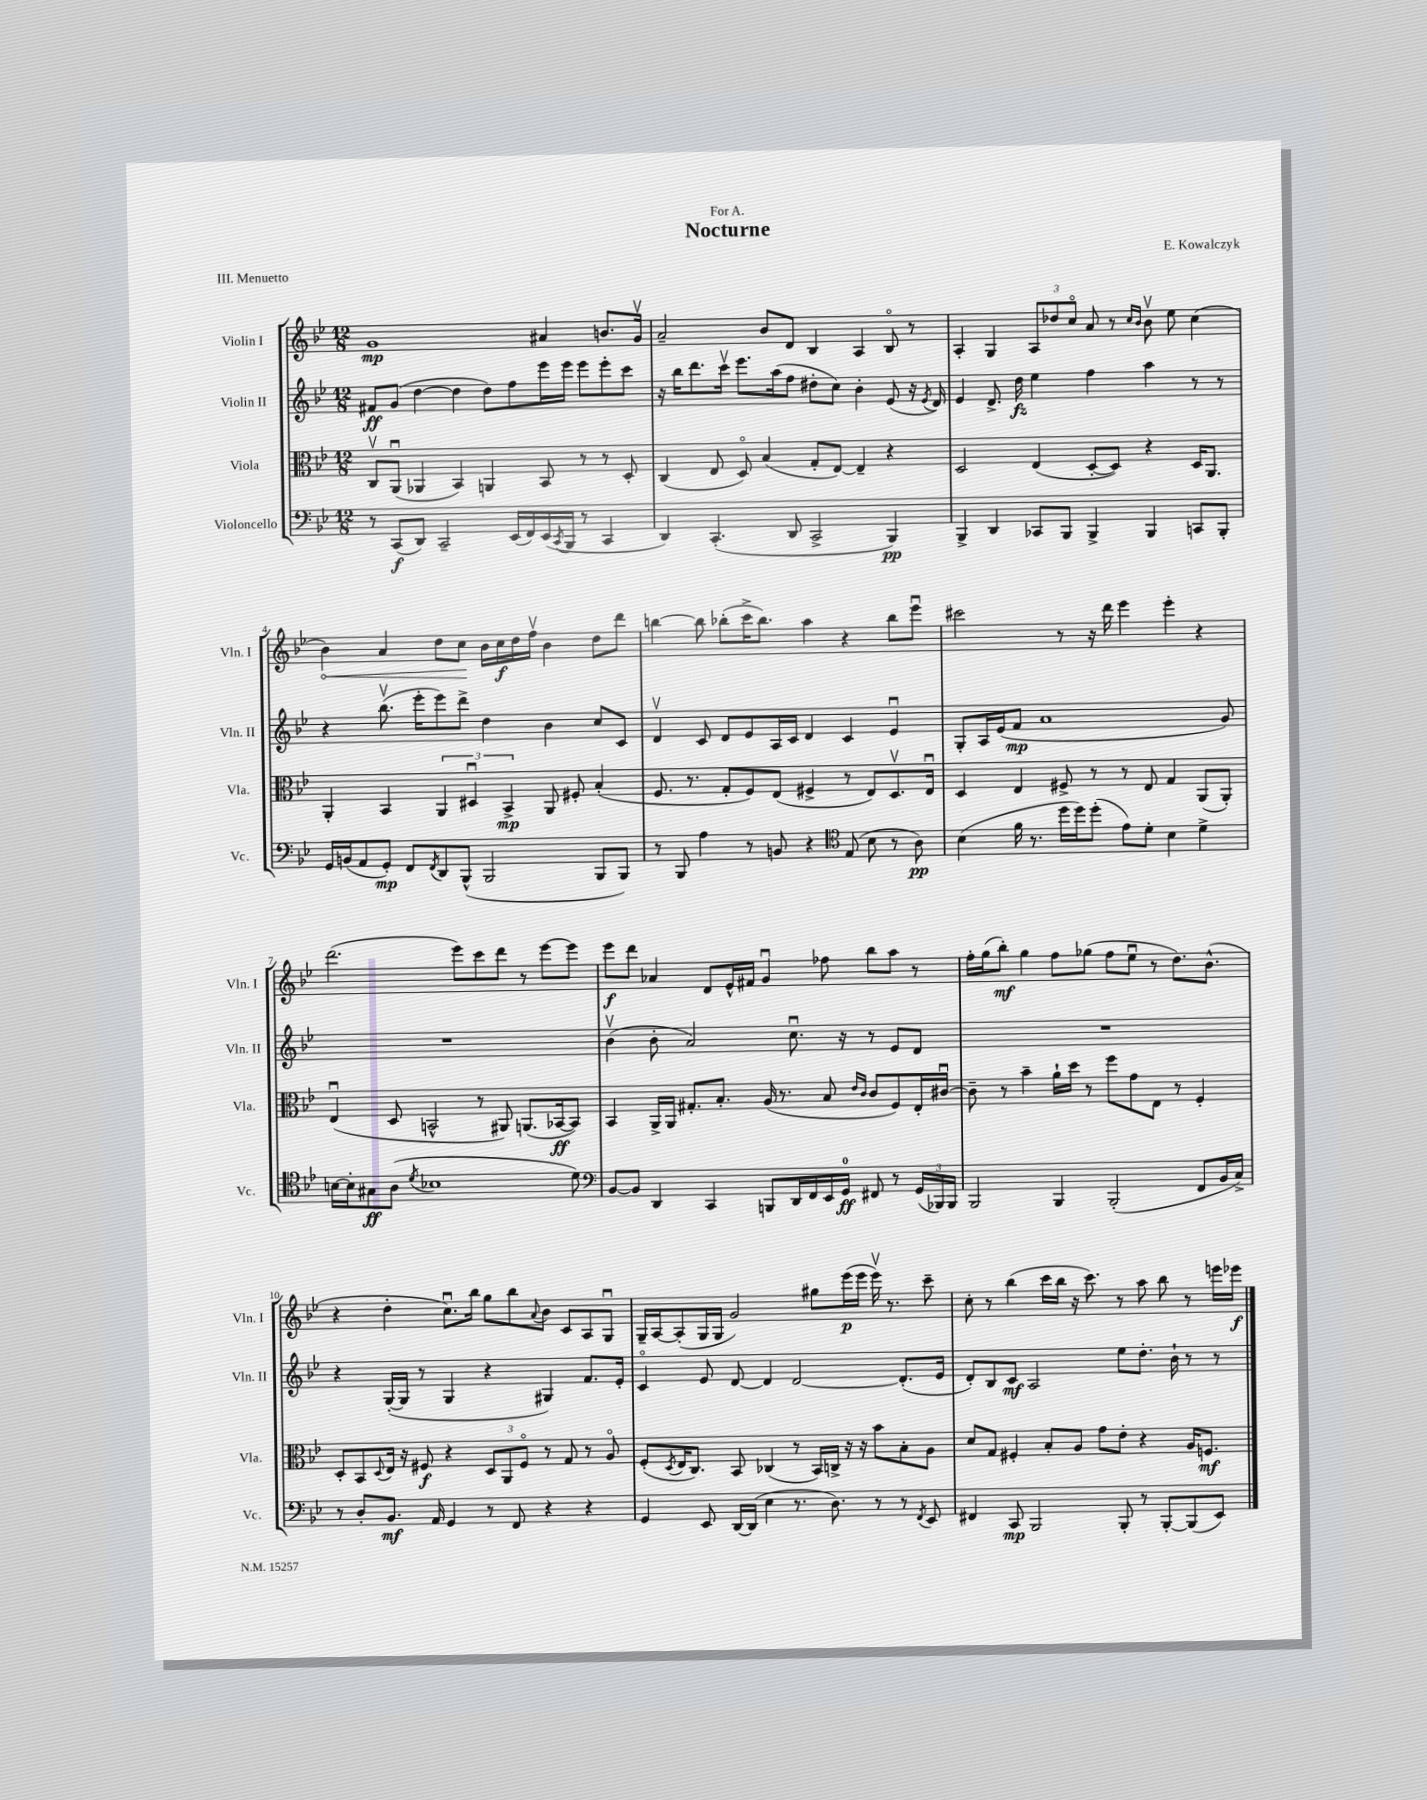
\header { title = "Nocturne" composer = "E. Kowalczyk" dedication = "For A." piece = "III. Menuetto" }
<<
\new StaffGroup <<
\new Staff = "s0" \with { instrumentName = "Violin I" shortInstrumentName = "Vln. I" } {
    \clef treble \key bes \major \numericTimeSignature \time 12/8
    g'1\mp ais'4 b'8. g'16\upbow |
    a'2-- bes'8 d'8 bes4 a4 bes8\flageolet r8 |
    a4-. g4 \tuplet 3/2 { a8 des''8 c''8\flageolet } a'8 r8 \grace { c''16 bes'16 } bes'8\upbow ees''8 c''4( |
    \once \override Hairpin.circled-tip = ##t bes'4\<) a'4 d''8 c''8\! bes'16 c''16\f d''16 f''16\upbow bes'4 d''8 d'''8 |
    b''4~ b''8 bes''8-.( c'''16-> bes''8.) a''4 r4 bes''8 ees'''8\downbow |
    cis'''2 r8 r16 d'''16 ees'''4 ees'''4-. r4 |
    d'''2.( ees'''8) c'''8 d'''8 r8 ees'''8~ ees'''8 |
    ees'''8\f d'''8 aes'4 d'8 ees'16-^ fis'16 g'4\downbow fes''8 bes''8 a''8 r8 |
    f''16-. g''16( bes''8-.\mf) g''4 f''8 ges''8( f''8 ees''8\downbow r8 d''8.) bes'8.-^( |
    r4 d''4-. c''8.\downbow) bes''16 g''8 bes''8 \appoggiatura { a'8 } bes'8 c'8 a8 g8\downbow |
    g16-- a16~ a8-.( g16 g16 g'2) gis''8 ees'''16\p( ees'''16 ees'''16\upbow) r8. c'''8-- |
    c''8-. r8 bes''4( c'''16 bes''16 r16 c'''8.) r8 a''8 bes''8 r8 e'''16 ees'''16\f \bar "|." |
}
\new Staff = "s1" \with { instrumentName = "Violin II" shortInstrumentName = "Vln. II" } {
    \clef treble \key bes \major \numericTimeSignature \time 12/8
    fis'8\ff g'8( d''4~ d''4 d''8) f''8 ees'''16 ees'''16 ees'''8 ees'''8-. c'''8 |
    r16 bes''16 d'''8. c'''16\upbow ees'''8. a''16( f''8 dis''8-. c''8) bes'4-. ees'8( r16 \acciaccatura { ees'8 } d'16) |
    ees'4 d'8.-> d''16\fz ees''4 f''4 a''4 r8 r8 |
    r4 bes''8.\upbow( ees'''16-. ees'''8) d'''8-> d''4 bes'4 c''8 c'8 |
    d'4\upbow c'8 d'8 ees'8 a16 c'16 d'4 c'4 ees'4\downbow |
    g8-. a16 ees'16( f'8\mp a'1 g'8) |
    R1. |
    bes'4\upbow( bes'8-. a'2) c''8.\downbow r16 r8 ees'8 d'8 |
    R1. |
    r4 g16~-.( g16 r8 g4 r4 gis4) f'8. ees'16-. |
    c'4\flageolet ees'8 d'8~ d'4 d'2~ d'8.-.( ees'16 |
    d'8-.) bes8 c'8\mf a2 ees''8 d''8.-. bes'16-! r8 r8 \bar "|." |
}
\new Staff = "s2" \with { instrumentName = "Viola" shortInstrumentName = "Vla." } {
    \clef alto \key bes \major \numericTimeSignature \time 12/8
    c8\upbow a,8\downbow( aes,4 bes,4) a,4 bes,8 r8 r8 d8-. |
    c4( ees8 d8\flageolet) bes4( g8-. ees8~) ees4-- r4 |
    d2 ees4( d8~-. d8) r4 d16 a,8. |
    a,4-. bes,4 \tuplet 3/2 { a,4 dis4\downbow bes,4->\mp } a,8 fis8-. bes4-.( |
    f8. r8. g8-. f8) ees8( fis4-> r8 ees8) d8.\upbow ees16\downbow |
    d4 ees4 fis8-> r8 r8 ees8 g4 a,8( a,8-.) |
    ees4\downbow( d8 b,2-^ r8 ais,8) a,8.( bes,16~\ff bes,8) |
    bes,4 a,16-> a,16 gis8.-. bes8.-. a16( r8. bes8 \grace { ees'16 c'16 } c'8 f8) ees16-. cis'16~\downbow |
    cis'8-- r8 bes'4-- a'16-! d''16 r8 f''8 g'8 ees8 r8 f4-. |
    d8-. bes,8 \appoggiatura { d8 } ees16 r16 fis8\f r4 \tuplet 3/2 { d8 a,8 fis8\flageolet } r8 g8 r8 a8\flageolet |
    f8-.( \acciaccatura { d8 } ees16 c8.) bes,8 ces4( r8 bes,16) c16-> r16 r16 bes'8 bes8-. a8 |
    d'8 g8 fis4-. bes8-. a8 g'8 ees'8-. r4 a16 f8.\mf \bar "|." |
}
\new Staff = "s3" \with { instrumentName = "Violoncello" shortInstrumentName = "Vc." } {
    \clef bass \key bes \major \numericTimeSignature \time 12/8
    r8 c,8\f( d,8) c,2-- ees,16( f,16) ees,16( \acciaccatura { c,8 } bes,,16 r8 c,4 |
    d,4) c,4.-.( d,8 c,2-> bes,,4\pp) |
    bes,,4-> d,4 ces,8 bes,,8 bes,,4-> bes,,4 c,8 bes,,8-. |
    g,16 b,16( a,8 g,8-.\mp) f,8 \acciaccatura { f,8 } d,8 bes,,8-^( bes,,2 bes,,8 bes,,8) |
    r8 bes,,8 a4 r8 b,8 r4 \clef tenor ees8( bes8 r8 a8\pp) |
    bes4( f'16 r8. d''16 d''16) d''8-.( ees'8) d'8-. bes4 d'4-> |
    b16~ b16-. gis8\ff a8( \acciaccatura { d'8 } bes1 d'8) |
    \clef bass bes,8~ bes,8 d,4 c,4 b,,8 d,16 f,16 ees,16 g,16-0\ff fis,8 r8 \tuplet 3/2 { g,16( bes,,16) bes,,16 } |
    bes,,2 bes,,4 bes,,2-.( f,8 bes,16 c16->) |
    r8 d8-. bes,8.\mf a,16 g,4 r8 f,8 r4 r4 |
    g,4 ees,8 d,16~ d,16( ees4 r8. d8.) r8 r8 \acciaccatura { f,8 } ees,8 |
    fis,4 c,8\mp bes,,2 bes,,8-. r8 bes,,8~-. bes,,8( ees,8) \bar "|." |
}
>>
>>
